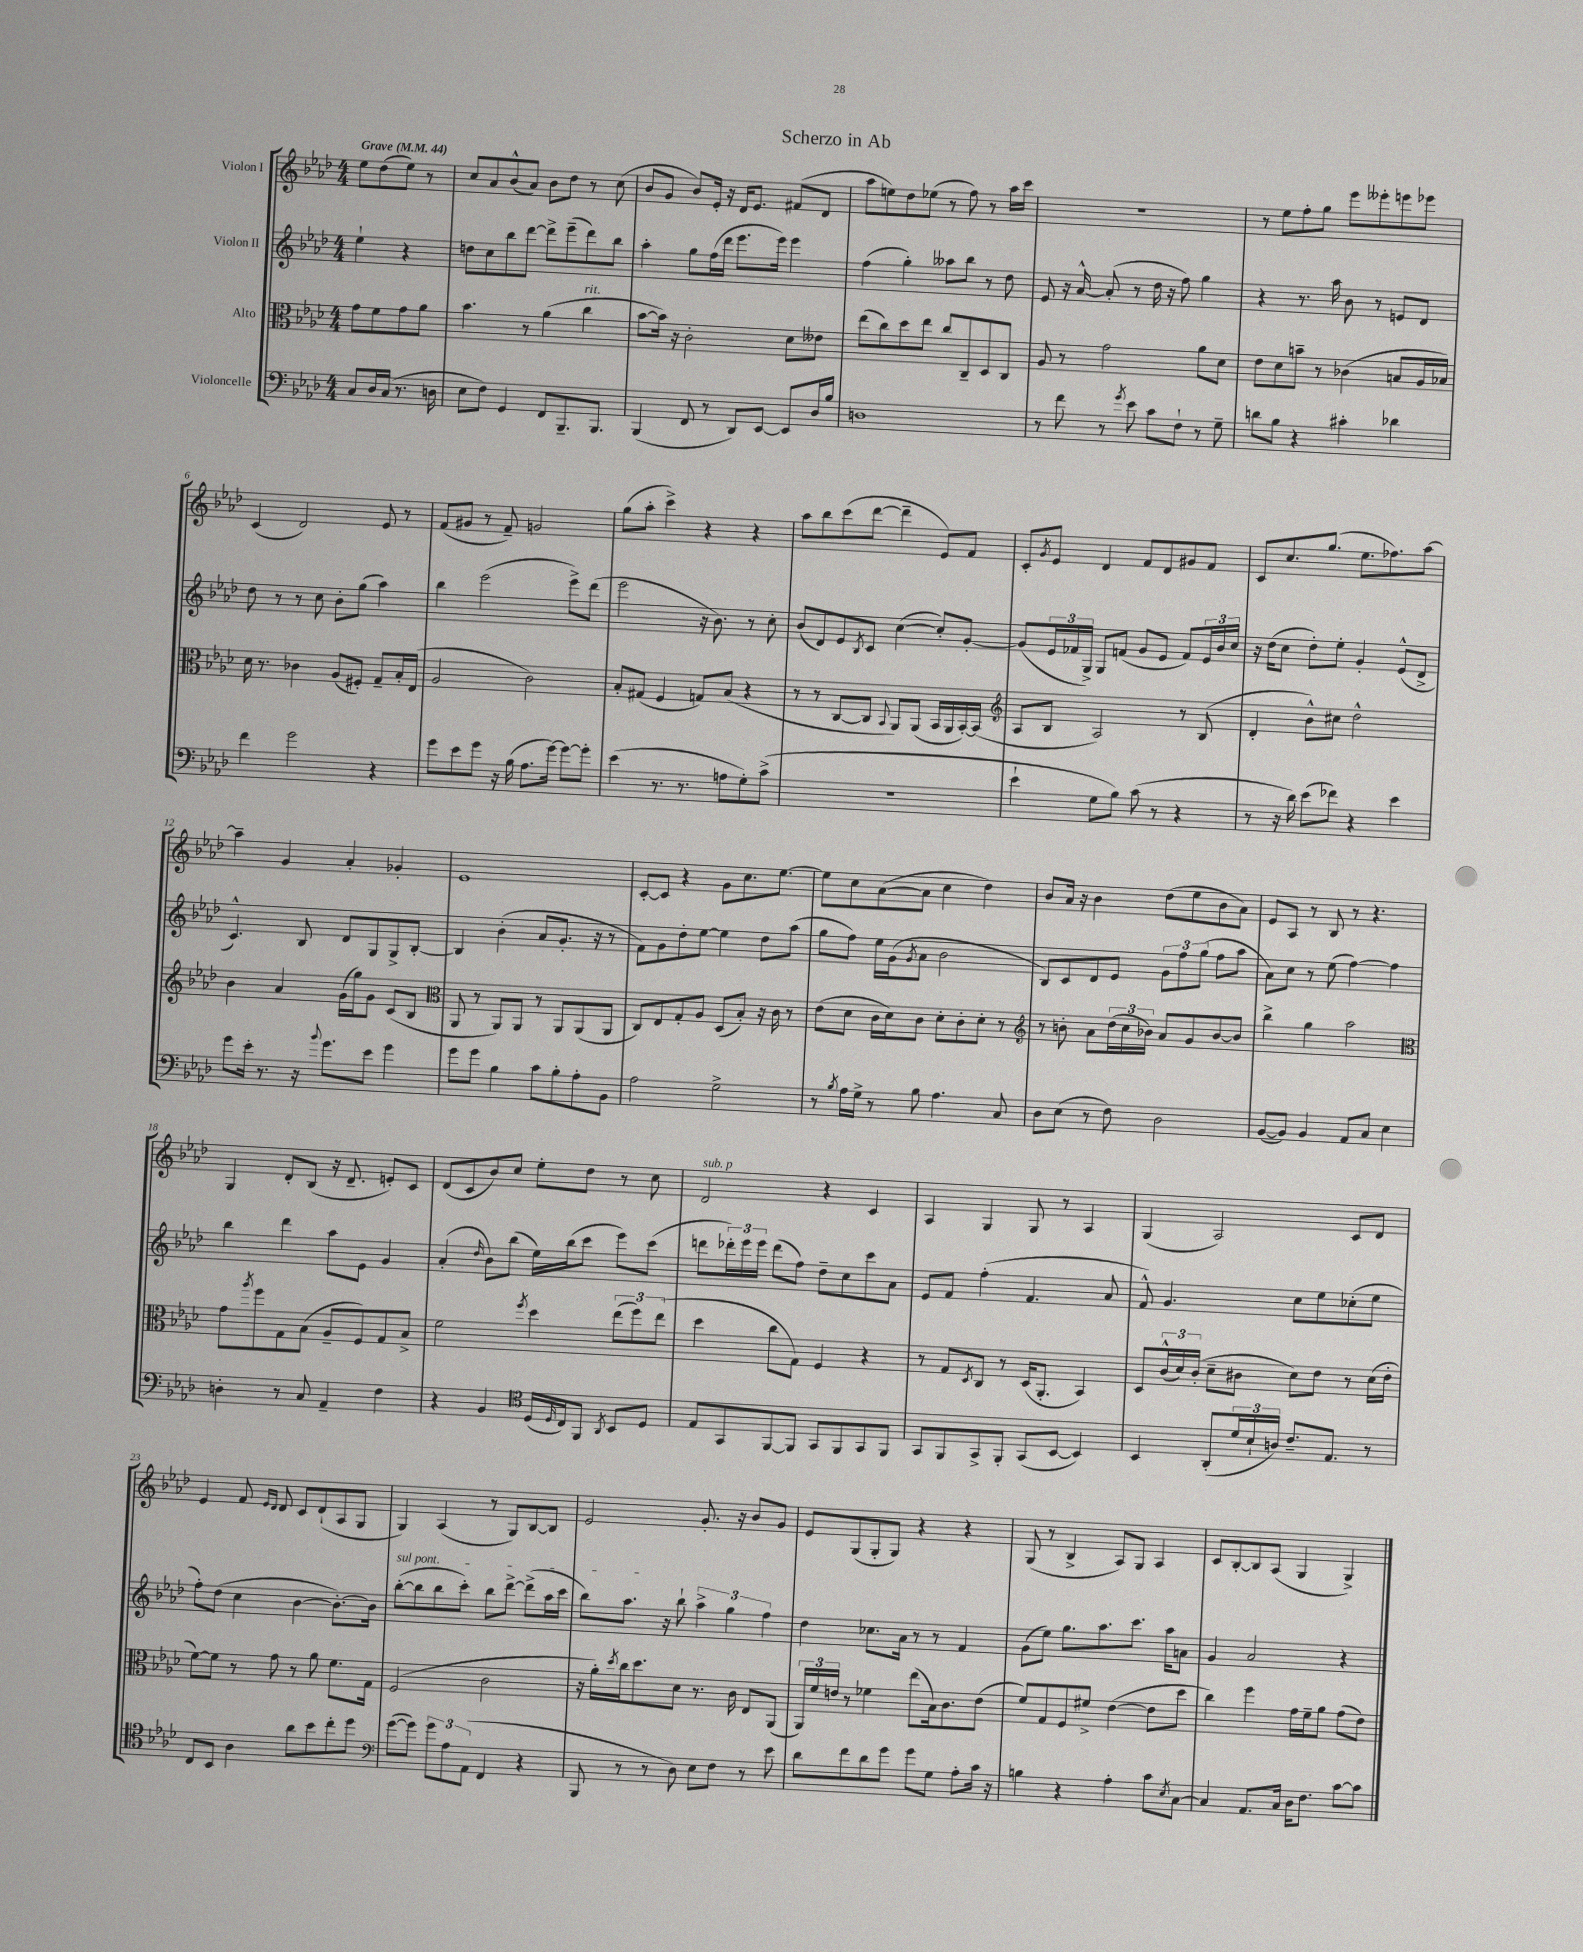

**kern	**kern	**kern	**kern
*staff4	*staff3	*staff2	*staff1
*clefF4	*clefC3	*clefG2	*clefG2
*k[b-e-a-d-]	*k[b-e-a-d-]	*k[b-e-a-d-]	*k[b-e-a-d-]
*M4/4	*M4/4	*M4/4	*M4/4
*MM44	*MM44	*MM44	*MM44
8C/L	8g\L	4ee-`\	8ee-\L
16D-/L	8f\	.	(8dd-\
(16C/JJ	.	.	.
8.r	8g\	4r	8ee-\J)
.	8a-\J	.	8r
16D\	.	.	.
=	=	=	=
8E-\L	4.b-\	8dd\L	8cc/L
8F\J)	.	8cc\	8a-/
4GG/	.	8bb-\	(8b-^^/
.	8r	[8ddd-\J	8a-/J)
8FF/L	(4a-\	8ddd-^\]L	8b-\L
8.BBB-~/	.	(8eee-~\	8dd-\J
.	4cc\	8ddd-\)	8r
8.BBB-/J	.	.	.
.	.	8bb-\J	(8cc\
=	=	=	=
(4BBB-/	[8b-\L	4aa-'\	8b-/L
.	16b-\]Jk)	.	8g/J
.	16r	.	.
8FF/	2c'\	8gg\L	8b-/L)
8r	.	(16ff\L	16e-'/Jk
.	.	16ddd-\JJ	16r
8DD-/L)	.	8.eee-\L	16d-/LK
.	.	.	8.e-/J
[8EE-/J	.	.	.
.	.	16eee-\Jk)	.
8EE-/]L	8d-\L	4eee-\	(8f#/L
16D-/L	8e--\J	.	8d-/J
16B-/JJ	.	.	.
=	=	=	=
1D	(8ee-\L	(4ff\	8aa-\L
.	8cc\)	.	8ee\)
.	8dd-\	4gg'\)	8dd-\
.	8ee-\J	.	(8ee-\J
.	8cc/L	8aa--\L	8r
.	8C~/	8bb-\J	8ff\)
.	8D-/	8r	8r
.	8C/J	8dd-\	16aa-\LL
.	.	.	16ccc\JJ
=	=	=	=
8r	8A-/	8e-/	1r
8f\	8r	16r	.
.	.	[16a-^^/	.
8r	2g\	(8a-'/]	.
8qg/	.	.	.
8e-\	.	8r	.
8c\L	.	16dd-\	.
.	.	16r	.
8F`\J	.	8ff\)	.
8r	8a-\L	4gg\	.
8G~\	8d-\J	.	.
=	=	=	=
8d\L	8e-\L	4r	8r
8B-\J	8d-\	.	8ee-\L
4r	8b~\J	8.r	8ff'\
.	8r	.	8gg\J
.	.	16aa-\	.
4c#'\	(4c-\	8b-\	8eee-\L
.	.	8r	8eee--'\
4d-\	8B/L	8e/L	8eee\
.	16A-/L	8d-/J	8eee-\J
.	16B-/JJ)	.	.
=	=	=	=
4f\	16d-\	8dd-\	(4c/
.	8.r	.	.
.	.	8r	.
2g\	4c-\	8r	2d-/)
.	.	8cc\	.
.	(8A-/L	8b-'\L	.
.	8F#'/J)	(8gg\J	.
4r	8G~/L	4aa-\)	8e-/
.	16B-'/L	.	8r
.	(16E-/JJ	.	.
=	=	=	=
8g\L	2A-/	4bb-\	(8f/L
8e-\	.	.	8g#/J
8g\J	.	(2eee-\	8r
16r	.	.	8f~/)
(16B-\	.	.	.
8.A-\L	2c\)	.	2g/
[16g\Jk)	.	.	.
8g\_L	.	8eee-^\L)	.
8g'\]J	.	(8ddd-\J	.
=	=	=	=
(4e-\	8B-'/L	2eee-\	(8gg\L
.	(8G#/J	.	8aa-'\J
8.r	4F/	.	4ccc^\)
8.r	.	.	.
.	8G/L)	16r	4r
.	.	8.b-\)	.
8A\L	(8B-/J	.	.
8G'\)	4r	8r	4r
(8c^\J	.	8cc'\	.
=	=	=	=
1r	8r	(8b-/L	8aa-\L
.	8r	8d-/)	8bb-\
.	[8C/L	8e-/	(8ccc\
.	.	8qB-/	.
.	8C/]J	8c/J	[8ddd-\J
.	8qqBB-/	.	.
.	8AA-/L)	([4cc\	4ddd-~\]
.	(8AA-/J	.	.
.	16BB-/LL	8cc'/]L)	8e-/L)
.	16AA-/	.	.
.	[16BB-'/)	[8g'/J	8f/J
.	(16BB-/]JJ	.	.
=	=	=	=
*	*clefG2	*	*
4e-`\	8A-/L	(8g/]L	8c'/L
.	.	.	8qg/
.	8B-/J	24e-/L	8e-/J
.	.	24f-/	.
.	.	24G^/JJ)	.
8G\L	2A-/)	8G/L	4d-/
8B-\J)	.	(8f/J	.
(8c\	.	8g/L	8f/L
8r	.	8e-/J	8d-/
4r	8r	8f/L)	8g#/
.	(8B-/	24e-/L	8f/J
.	.	24b-/	.
.	.	24cc/JJ	.
=	=	=	=
8r	4d-'/	16r	8c/L
.	.	(16dd-\LK	.
16r	.	8cc\J	8.cc/
16d-\)	.	.	.
(8e-\L	8b-^^\L)	8dd-'\L)	.
.	.	.	(8.gg/J
8f-\J)	8cc#\J	8ee-'\J	.
4r	2dd-^^\	4g'/	8.ee-\L
.	.	.	8.ff-\)
4e-\	.	(8e-^^/L	.
.	.	8d-^/J	[8aa-\J
=	=	=	=
8g\L	4b-\	4.c^^/)	4aa-~\]
16e-'\Jk	.	.	.
8.r	.	.	.
.	4a-/	.	4g/
16r	.	8B-/	.
8qqb-/	.	.	.
8.g\L	.	.	.
.	(16g\LL	8d-/L	4a-'/
.	16gg\J)	.	.
8e-\J	8g\J	8G/	.
4g\	(8c/L	8G^/	4g-'/
.	8B-/J	[8B-'/J	.
=	=	=	=
*	*clefC3	*	*
8g\L	8AA-/	4B-/]	1e-
8g\J	8r	.	.
4B-\	8AA-/L)	(4b-'\	.
.	8AA-/J	.	.
8c\L	8r	8a-/L	.
8B-'\	8AA-/L	8.g'/J	.
8A-'\	(8AA-/	.	.
.	.	16r	.
8BB-\J	8AA-/J	8r	.
=	=	=	=
2A-\	8C/L)	8f\L)	[8c'/L
.	8E-/	8g\	8c/]J
.	8G'/	8dd-'\	4r
.	8A-/J	[8ee-\J	.
2G^\	(8D-/L	4ee-\]	8g\L
.	8B-'/J)	.	8.cc\
.	16r	8dd-\L	.
.	16c\	.	[8.ee-\J
.	8r	(8aa-\J	.
=	=	=	=
8r	(8e-\L	8gg\L	8ee-\]L
8qB-/	.	.	.
16A-\LL	8d-\J	8ff\J)	8cc\
16G^\JJ	.	.	.
8r	16c\LL	16ee-\LL	([8a-\
.	16d-\J)	(16g\J	.
.	.	8qg/	.
8B-\	8c\J	8a-\J	8a-\]J
4.A-\	8d-'\L	2b-\	4cc\
.	8c'\	.	.
.	8d-'\J	.	4dd-\)
8C/	8r	.	.
=	=	=	=
*	*clefG2	*	*
8D-\L	8r	8B-/L)	8b-/L
(8E-\J	8b'\	8c/	16a-/Jk
.	.	.	16r
8r	8a-\L	8d-/	4b-\
8F\)	(24dd-\L	8e-/J	.
.	24cc\	.	.
.	24b-\JJ)	.	.
2D-\	8a-/L	12g\L	(8dd-\L
.	.	12ff\	.
.	8g/	.	8ee-\
.	.	(12gg\J	.
.	[8b-/	8ff\L	8b-\
.	8b-/]J	8aa-\J	8a-\J)
=	=	=	=
([8BB-/L	4bb-^\	8a-\L)	8e-/L
8BB-/]J)	.	8cc\J	8A-/J
4BB-/	4gg\	8r	8r
.	.	(8ee-\	8B-/
8AA-/L	2aa-\	[4ff\)	8r
8C/J	.	.	4.r
4E-\	.	4ff\]	.
=	=	=	=
*	*clefC3	*	*
4D'\	8g\L	4bb-\	4G/
.	8qaa-/	.	.
.	8ff\	.	.
8r	8G\	4ddd-\	8d-'/L
8C/	(8B-\J	.	(8B-/J
4AA-~/	8A-~/L	8aa-\L	16r
.	.	.	8.d-~/
.	8F/)	8e-\J	.
4F\	8G/	4g/	8e'/L)
.	8B-^/J	.	8c/J
=	=	=	=
4r	2f\	(4a-'/	(8d-/L
.	.	.	8c/
.	.	16qqdd-/	.
4BB-/	.	8b-\L)	8b-/)
.	.	(8bb-\J	8cc/J
*clefC4	*	*	*
.	8qff/	.	.
(16D-/LL	4dd-\	16ee-\LL)	8ee-'\L
16qqD-/	.	.	.
16C/J)	.	(16bb-\J	.
8FF/J	.	8ccc\J	8dd-\J
8qAA-/	.	.	.
8BB-/L	(12ee-\L	8eee-\L)	8r
.	12ff\)	.	.
8D-/J	.	(8ccc\J	8cc\
.	(12ee-\J	.	.
=	=	=	=
8E-/L	4dd-\	8ddd\L	2d-/
8GG/	.	24ddd-'\L)	.
.	.	24eee-\	.
.	.	24eee-\JJ	.
[8FF/	8cc\L	(8ddd-\L	.
8FF/]J	8G\J)	8ff\J)	.
8GG/L	4F/	8dd-~\L	4r
8FF/	.	8cc\	.
8GG/	4r	8ccc\	4c/
8FF/J	.	8a-\J	.
=	=	=	=
8GG/L	8r	8e-/L	4A-/
8FF/	8G/L	8f/J	.
.	8qD-/	.	.
8GG^/	8C/J	(4ff'\	4G/
8FF'/J	8r	.	.
(8GG/L	(16D-/LK	4.f/	8G/
.	8.AA-'/J	.	.
[8BB-/J	.	.	8r
4BB-/])	4BB-/)	.	4A-/
.	.	8a-/	.
=	=	=	=
4BB-/	8D-/L	8f^^/)	(4G/
.	(24c^^/L	4.g/	.
.	24d-/)	.	.
.	(24c'/JJ	.	.
(8AA-'/L	8d-~\L	.	2A-/)
24d-/L	8c#\J	.	.
24B-`/	.	.	.
24A/JJ)	.	.	.
8.c~/L	8d-\L)	8cc\L	.
.	8e-\J	8ee-\	.
8.E-/J	.	.	.
.	8r	(8cc-'\	8c/L
8r	(16d-\LL	8ee-\J	8d-/J
.	16e-'\JJ	.	.
=	=	=	=
8C/L	[8f\L)	8ff'\L)	4e-/
8BB-/J	8f\]J	(8dd-\J	.
4A-\	8r	4cc\	8f/
.	.	.	16qqe-/LL
.	.	.	16qqd-/JJ
.	8g\	.	8d-/
8a-\L	8r	[4b-\	8c/L
8b-\	8a-\	.	(8d-`/
8cc'\	8.f\L	8.b-'\_L)	8A-/
8dd-\J	.	.	8G/J
.	16G\Jk	16b-\]Jk	.
=	=	=	=
*clefF4	*	*	*
([8g\L	(2F/	([8bb-'\L	4G/)
8g\]J)	.	8bb-\]	.
12g\L	.	8bb-\	(4A-/
12A-\	.	.	.
.	.	8ccc'\J)	.
(12AA-\J	.	.	.
4FF/	2c\	8bb-\L	8r
.	.	[8ddd-^\J	8G/L)
4r	.	(8ddd-^\]L	[8B-/
.	.	16aa-\L	8B-/]J
.	.	16ccc\JJ	.
=	=	=	=
8BBB-/	16r	8bb-\L)	2e-/
.	16a-'\LL)	.	.
.	8qdd-/	.	.
8r	16cc\J	8.aa-\J	.
.	8.dd-\	.	.
8r	.	.	.
.	.	16r	.
8D-\)	8d-\J	8bb-`\	.
8E-\L	8.r	6aa-^\	8.g'/
8F\J	.	.	.
.	.	6gg\	.
.	16c\	.	16r
8r	8E-/L	.	8b-/L
.	.	6ff\	.
8e-\	(8AA-/J	.	8g/J
=	=	=	=
8d-\L	24AA-/LL)	4dd-\	8e-/L
.	24f/	.	.
.	24e/JJ	.	.
8f\	8r	.	(8G/
8d-\	4f-\	8.cc-\L	8G'/
8g\J	.	.	8G/J)
.	.	16a-\Jk	.
8g\L	(8ee-\L	8r	4r
8G\J	16B-\k)	8r	.
.	8.c\	.	.
8A-'\L	.	4f/	4r
16c\Jk	(8e\J	.	.
16r	.	.	.
=	=	=	=
4B\	8f/L)	(8g\L	(8G/
.	8G/	8ee-\J)	8r
4r	8F/	8.gg\L	4B-^/
.	8f#^/J	.	.
.	.	8.aa-\	.
4A-'\	([4e-\	.	8A-/L)
.	.	8.ccc\J	8G/J
8c\L	8e-\]L	.	4A-/
.	.	16aa-\LK	.
8qE-/	.	.	.
[8C\J	8dd-\J	8a\J	.
=	=	=	=
4C/]	4cc\)	4g/	8c/L
.	.	.	[8B-'/
8.AA-/L	4ff\	2a-/	8B-/]
.	.	.	(8A-/J
16C/Jk	.	.	.
16D-\LK	16g\LL	.	4G/
8.F\J	16f~\J	.	.
.	8a-\J	.	.
[8c\L	(8g\L	4r	4G^/)
8c\]J	8e-\J)	.	.
==	==	==	==
*-	*-	*-	*-
